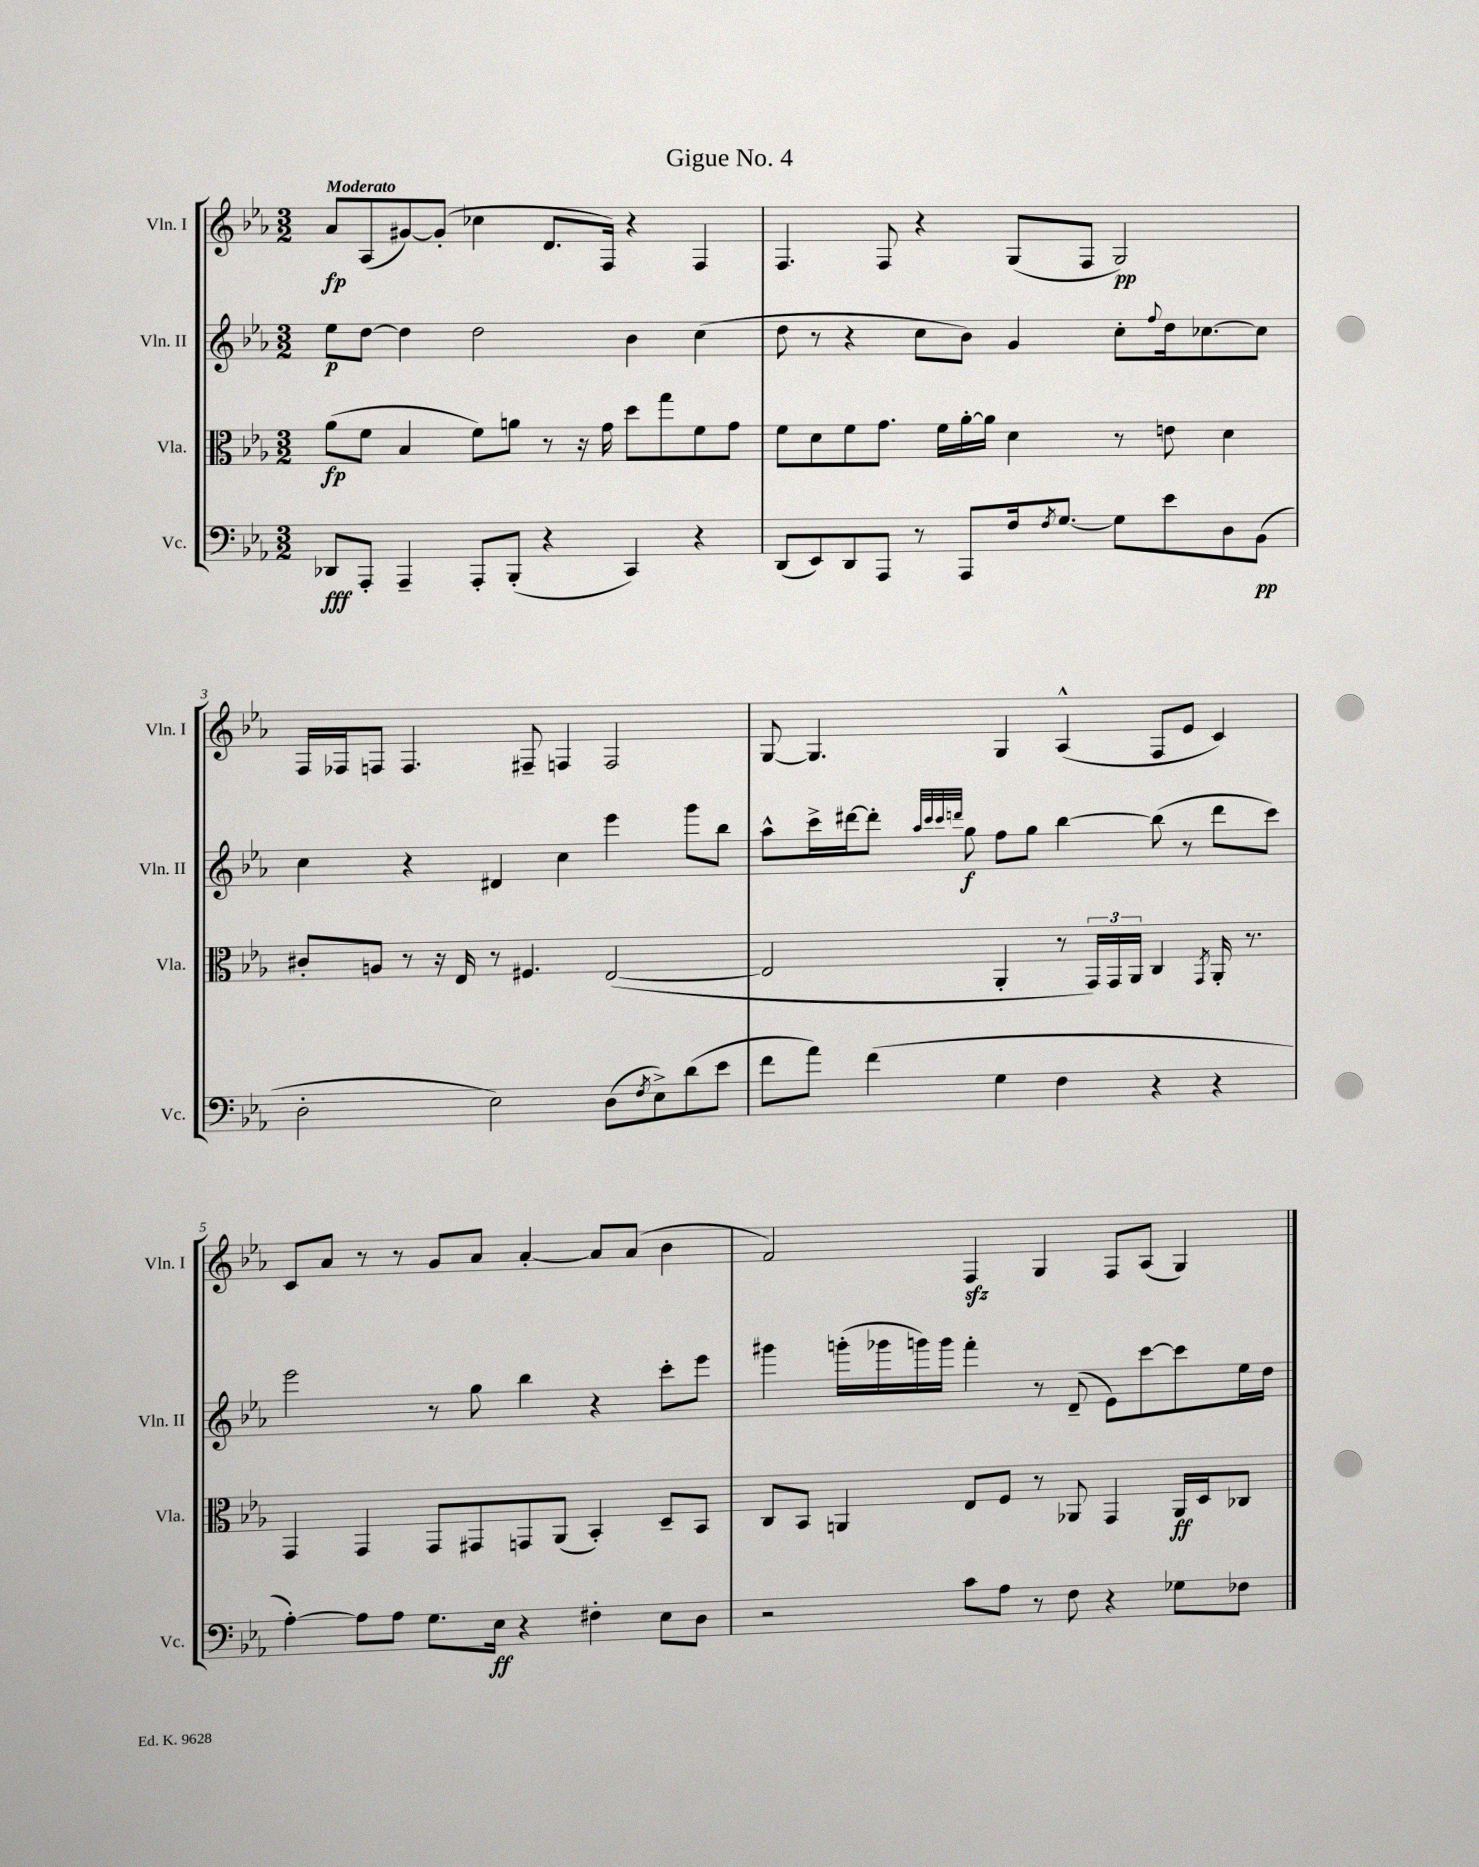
\header { title = "Gigue No. 4" }
<<
\new StaffGroup <<
\new Staff = "s0" \with { instrumentName = "Vln. I" shortInstrumentName = "Vln. I" } {
    \clef treble \key ees \major \numericTimeSignature \time 3/2 \tempo "Moderato"
    aes'8\fp aes8( gis'8~) gis'8-.( ces''4 d'8. f16) r4 f4 |
    f4. f8 r4 g8( f8 g2\pp) |
    f16 fes16 f8 f4. fis8-- f4 f2 |
    g8~ g4. g4 aes4-^( f8 ees'8 c'4) |
    c'8 aes'8 r8 r8 g'8 aes'8 aes'4~-. aes'8 aes'8( bes'4 |
    f'2) f4\sfz g4 f8 aes8( g4) \bar "|." |
}
\new Staff = "s1" \with { instrumentName = "Vln. II" shortInstrumentName = "Vln. II" } {
    \clef treble \key ees \major \numericTimeSignature \time 3/2
    ees''8\p d''8~ d''4 d''2 bes'4 c''4( |
    d''8 r8 r4 c''8 bes'8) g'4 c''8-. \appoggiatura { f''8 } d''16 ces''8.~ ces''8 |
    c''4 r4 dis'4 c''4 ees'''4 g'''8 bes''8 |
    aes''8-^ c'''16-> dis'''16~ dis'''8-. \grace { aes''32 c'''32 c'''32 d'''32 } g''8\f f''8 g''8 bes''4~ bes''8( r8 d'''8 c'''8) |
    ees'''2 r8 g''8 bes''4 r4 c'''8-. ees'''8 |
    gis'''4 g'''16-.( ges'''16 g'''16) g'''16 f'''4-. r8 d'8--( ees'8) c'''8~ c'''8 ees''16 d''16 \bar "|." |
}
\new Staff = "s2" \with { instrumentName = "Vla." shortInstrumentName = "Vla." } {
    \clef alto \key ees \major \numericTimeSignature \time 3/2
    aes'8\fp( f'8 bes4 f'8) a'8 r8 r16 g'16 d''8 g''8 f'8 g'8 |
    f'8 d'8 f'8 g'8. f'16 aes'16~-. aes'16 d'4 r8 e'8 d'4 |
    cis'8-. a8 r8 r16 ees16 r8 fis4. ees2~( |
    ees2 aes,4-. r8 \tuplet 3/2 { g,16) g,16 aes,16 } c4 \acciaccatura { g,8 } aes,16-. r8. |
    g,4 g,4 g,8 gis,8 g,8 aes,8( bes,4-.) d8-- bes,8 |
    c8 bes,8 a,4 ees8 f8 r8 aes,8 g,4 aes,16\ff d16 ces8 \bar "|." |
}
\new Staff = "s3" \with { instrumentName = "Vc." shortInstrumentName = "Vc." } {
    \clef bass \key ees \major \numericTimeSignature \time 3/2
    des,8\fff aes,,8-. aes,,4-- aes,,8-. bes,,8-.( r4 c,4) r4 |
    d,8( ees,8) d,8 aes,,8 r8 aes,,8 f16 \acciaccatura { f8 } g8.~ g8 ees'8 d8 bes,8\pp( |
    d2-. ees2) d8( \acciaccatura { f8 } ees8->) d'8( ees'8 |
    f'8 aes'8) f'4( g4 f4 r4 r4 |
    aes4~-.) aes8 aes8 g8. ees16\ff r4 fis4-. ees8 d8 |
    r2 c'8 aes8 r8 f8 r4 ges8 fes8 \bar "|." |
}
>>
>>
